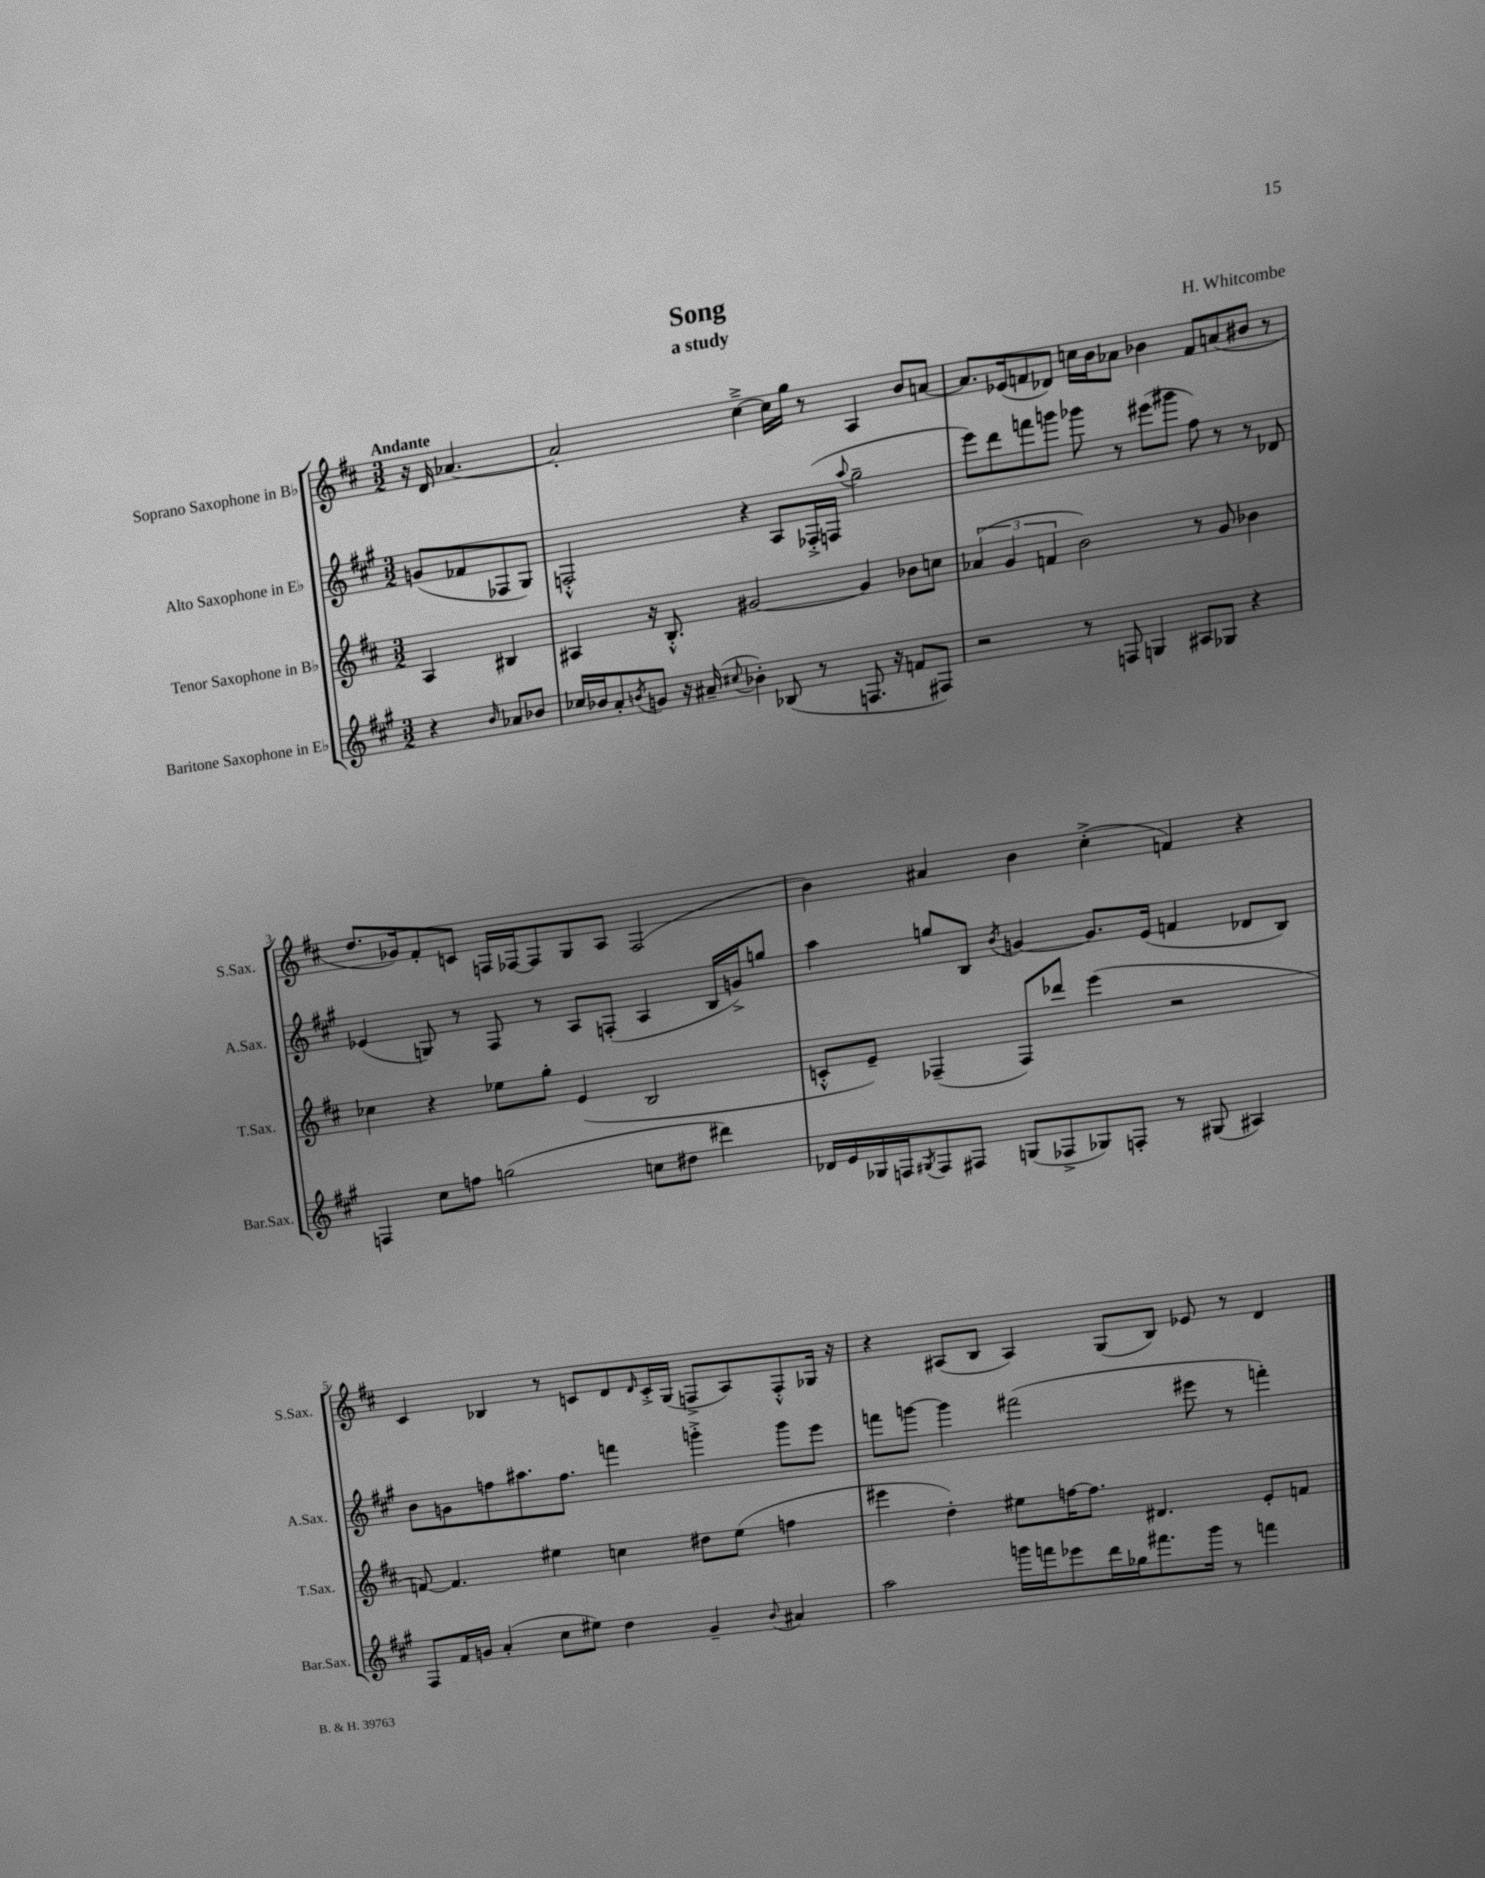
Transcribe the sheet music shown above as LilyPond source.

\header { title = "Song" composer = "H. Whitcombe" subtitle = "a study" }
<<
\new StaffGroup <<
\new Staff = "s0" \with { instrumentName = "Soprano Saxophone in Bb" shortInstrumentName = "S.Sax." } {
    \clef treble \key d \major \numericTimeSignature \time 3/2 \partial 2 \tempo "Andante"
    r16 d'16 aes'4.~ |
    aes'2-. cis''4~---> cis''16 g''16 r8 a4 b'8 a'8~ |
    a'8. ees'16( f'8 des'8) c''16 b'16 aes'8 bes'4 f'8 a'8( bis'8 r8 |
    d''8. ges'16) fis'8-. c'8 f16 fes16~ fes8 g8 a8 fes2( |
    b'4) ais'4 b'4 cis''4-.->( f'4) r4 |
    cis'4 bes4 r8 c'8 d'8 \grace { d'16 } c'16-.-> g16( f8-> a8) f8-.-^ ges16 r16 |
    r4 ais8( b8 ais4) g8( b8) ees'8 r8 d'4 \bar "|." |
}
\new Staff = "s1" \with { instrumentName = "Alto Saxophone in Eb" shortInstrumentName = "A.Sax." } {
    \clef treble \key a \major \numericTimeSignature \time 3/2 \partial 2
    g'8( fes'8 fes8 gis8) |
    f2-.-^ r4 a8 fes16-.->( f16 \appoggiatura { a''8 } gis''2-- |
    e'''8) d'''8 f'''8 g'''8 ges'''8 r8 eis'''8( gis'''8 fis''8) r8 r8 des'8 |
    ees'4( g8) r8 fis8 r8 a8 f8-.( a4 b16 g'16->) g''8 |
    a''4 g''8 b8 \acciaccatura { b'8 } g'4~ g'8. e'16( f'4 des'8 b8) |
    b'8 g'8 f''8 ais''8. f''8. f'''4 g'''4-.-> g'''8 e'''8 |
    f'''8 g'''8~ g'''4 fis'''2( eis'''8 r8 f'''4-.) \bar "|." |
}
\new Staff = "s2" \with { instrumentName = "Tenor Saxophone in Bb" shortInstrumentName = "T.Sax." } {
    \clef treble \key d \major \numericTimeSignature \time 3/2 \partial 2
    a4 bis4 |
    ais4 r16 b8.-.-^ gis'2~ gis'4 bes'8 c''8 |
    \tuplet 3/2 { aes'4( g'4 f'4 } b'2) r8 g'8 bes'4 |
    ces''4 r4 ees''8 g''8-. e'4( b2 |
    c'8-.-^ e'8--) fes4--( fes8) des'''8 e'''4( r2 |
    f'8~) f'4. eis''4 c''4 dis''8 eis''8( f''4 |
    eis'''4 d''4-.) eis''8 f''16~ f''8. dis'4. e'8-. f'8 \bar "|." |
}
\new Staff = "s3" \with { instrumentName = "Baritone Saxophone in Eb" shortInstrumentName = "Bar.Sax." } {
    \clef treble \key a \major \numericTimeSignature \time 3/2 \partial 2
    r4 \grace { b'16 } aes'8 bes'8 |
    ces''16 bes'16 a'8-. \acciaccatura { b'8 } g'8 r16 ais'16--( \appoggiatura { cis''8 } bes'4-.) bes8( r8 f8. r16 f'8 fis8) |
    r2 r8 f8 g4 ais8 ges8 r4 |
    f4 cis''8 f''8 g''2( c''8 dis''8 dis'''4) |
    des'16 e'16 ges16 f16 \acciaccatura { gis8 } f8 fis8 g8( fes8-> ges8) f8-. r8 gis8( ais4) |
    fis8 fis'16 g'16 a'4-.( cis''8 eis''8) d''4 g'4-- \appoggiatura { b'8 } ais'4 |
    a''2 g'''16 f'''16 ees'''8 d'''16 ges''16 fis'''8. g'''16 r8 f'''4 \bar "|." |
}
>>
>>
